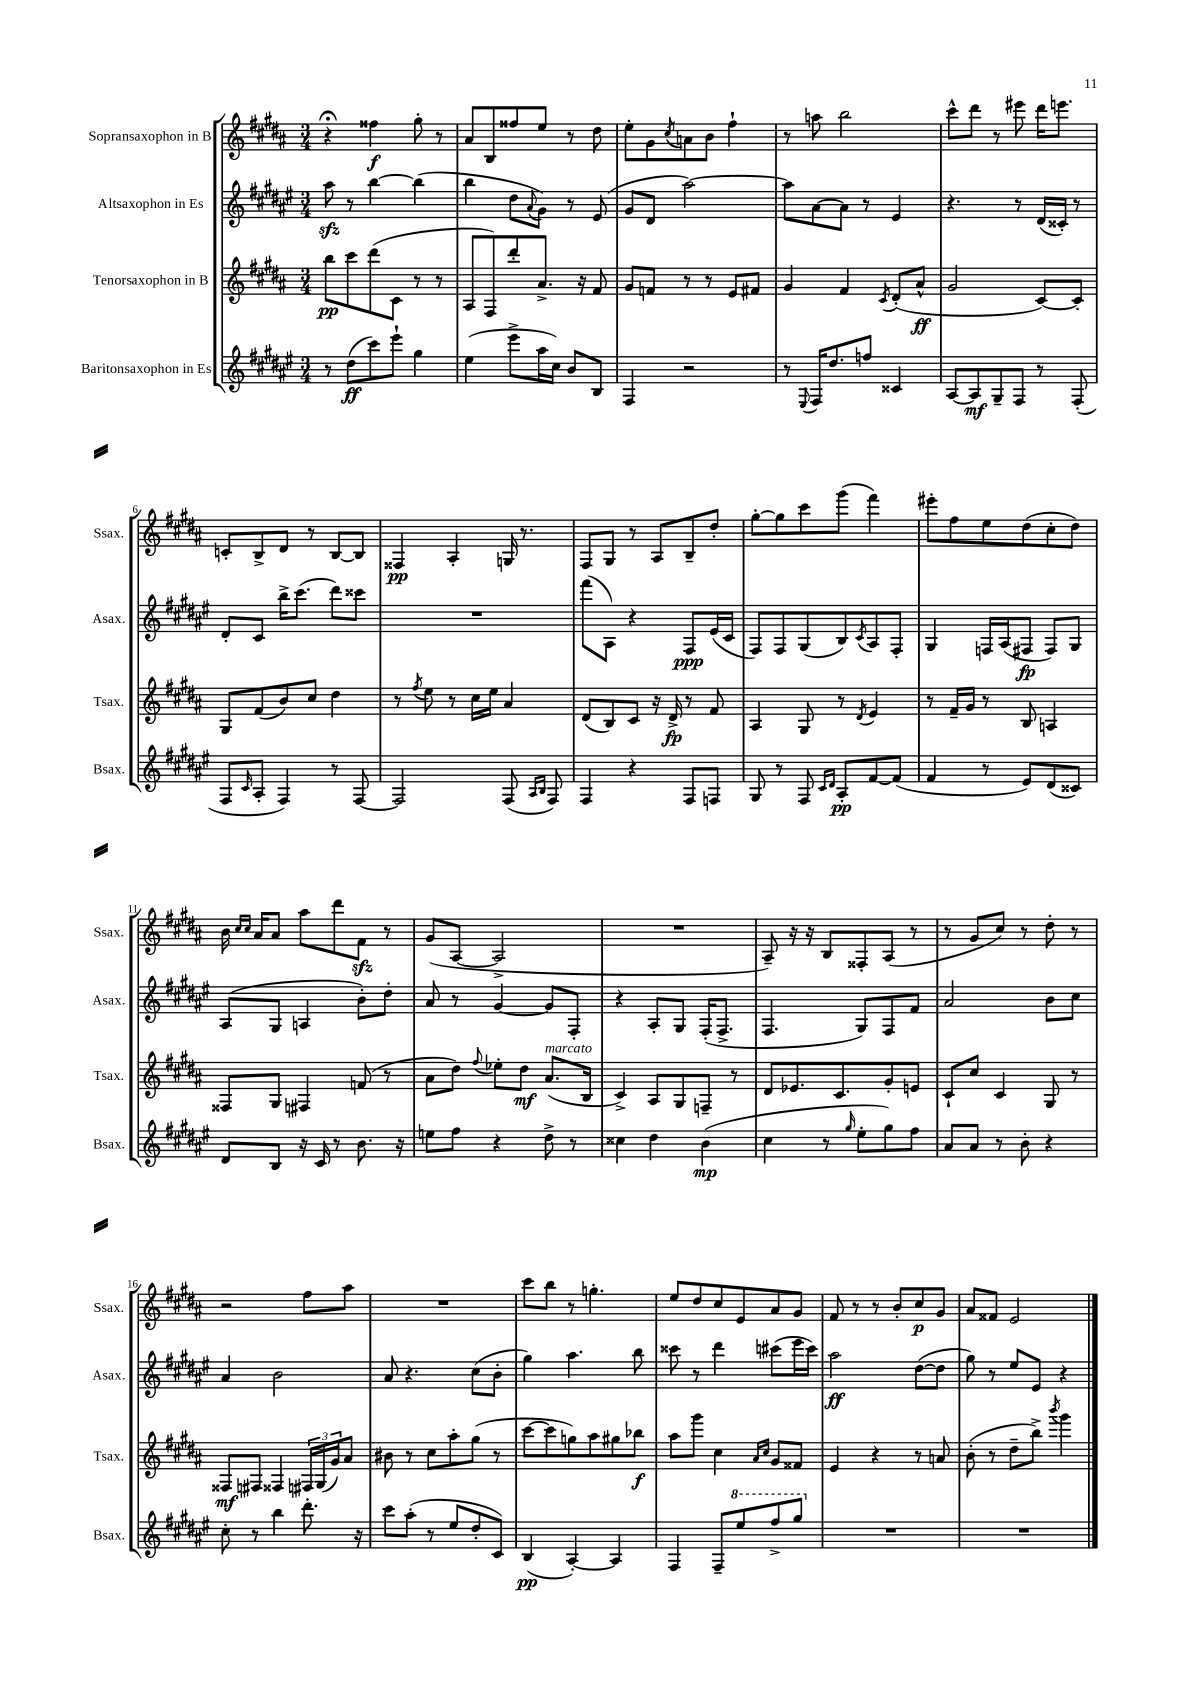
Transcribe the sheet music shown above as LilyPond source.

<<
\new StaffGroup <<
\new Staff = "s0" \with { instrumentName = "Sopransaxophon in B" shortInstrumentName = "Ssax." } {
    \clef treble \key b \major \numericTimeSignature \time 3/4
    r4\fermata fisis''4\f gis''8-. r8 |
    ais'8 b8 fisis''8 e''8 r8 dis''8 |
    e''8-. gis'8 \acciaccatura { cis''8 } a'8 b'8 fis''4-! |
    r8 a''8 b''2 |
    cis'''8-^ dis'''8 r8 eis'''8 dis'''16 e'''8. |
    c'8-. b8-> dis'8 r8 b8~ b8 |
    fisis4\pp ais4-. g16 r8. |
    fis8 gis8 r8 ais8 b8-- dis''8-. |
    gis''8~-. gis''8 cis'''8 gis'''8( fis'''4) |
    eis'''8-. fis''8 e''8 dis''8( cis''8-. dis''8) |
    b'16 \grace { cis''16 cis''16 } ais'16 ais'8 ais''8 dis'''8 fis'8\sfz r8 |
    gis'8( ais8~ ais2-> |
    R2. |
    ais8--) r16 r16 b8 fisis8-. ais8( r8 |
    r8 gis'8 cis''8) r8 dis''8-. r8 |
    r2 fis''8 ais''8 |
    R2. |
    cis'''8 b''8 r8 g''4.-. |
    e''8 dis''8 cis''8 e'8 ais'8 gis'8 |
    fis'8 r8 r8 b'8-. cis''8\p gis'8 |
    ais'8 fisis'8 e'2 \bar "|." |
}
\new Staff = "s1" \with { instrumentName = "Altsaxophon in Es" shortInstrumentName = "Asax." } {
    \clef treble \key fis \major \numericTimeSignature \time 3/4
    ais''8\sfz r8 b''4~ b''4( |
    b''4 dis''8 \appoggiatura { ais'8 } gis'8) r8 eis'8( |
    gis'8 dis'8 ais''2~) |
    ais''8 ais'8~ ais'8 r8 eis'4 |
    r4. r8 dis'16( cisis'16-.) r8 |
    dis'8-. cis'8 b''16-> cis'''8.( dis'''8) cisis'''8 |
    R2. |
    fis'''8( ais8) r4 fis8\ppp eis'16( cis'16 |
    fis8) fis8 gis8( b8) \acciaccatura { cis'8 } ais8 fis8-. |
    gis4 f16 ais16( fis8\fp fis8) gis8 |
    ais8( gis8 a4 b'8-.) dis''8-. |
    ais'8 r8 gis'4~ gis'8 fis8-. |
    r4 ais8-. gis8 fis16-.( fis8.-> |
    fis4. gis8) fis8 fis'8 |
    ais'2 b'8 cis''8 |
    ais'4 b'2 |
    ais'8 r4. cis''8( b'8-. |
    gis''4) ais''4. b''8 |
    cisis'''8 r8 dis'''4 cis'''8( eis'''16 cis'''16) |
    ais''2\ff dis''8~( dis''8 |
    gis''8) r8 eis''8 eis'8 r4 \bar "|." |
}
\new Staff = "s2" \with { instrumentName = "Tenorsaxophon in B" shortInstrumentName = "Tsax." } {
    \clef treble \key b \major \numericTimeSignature \time 3/4
    b''8\pp cis'''8 dis'''8( cis'8 r8 r8 |
    ais8 fis8) dis'''8-. ais'8.-> r16 fis'8 |
    gis'8 f'8 r8 r8 e'8 fis'8 |
    gis'4 fis'4 \acciaccatura { cis'8 } dis'8-.( ais'8-^\ff |
    gis'2 cis'8~) cis'8-. |
    gis8 fis'8( b'8) cis''8 dis''4 |
    r8 \acciaccatura { fis''8 } e''8 r8 cis''16 e''16 ais'4 |
    dis'8( b8) cis'8 r16 dis'16->\fp r8 fis'8 |
    ais4 gis8 r8 \acciaccatura { dis'8 } e'4 |
    r8 fis'16-- gis'16 r8 b8 a4 |
    fisis8 gis8 fis4 f'8( r8 |
    ais'8 dis''8) \appoggiatura { fis''8 } ees''8-. dis''8\mf ais'8.^\markup { \italic "marcato" }( b16 |
    cis'4->) ais8 gis8 f8-- r8 |
    dis'8 ees'8. cis'8. gis'8-. e'8 |
    cis'8-! cis''8 cis'4 gis8 r8 |
    fisis8\mf fis8 fisis4 \tuplet 3/2 { fis16 gis16( gis'16) } ais'8 |
    bis'8 r8 cis''8 ais''8-. gis''8( r8 |
    cis'''8~ cis'''8 g''8) ais''8 gis''8 bes''8\f |
    ais''8 gis'''8 cis''4 \grace { ais'16 cis''16 } gis'8 fisis'8 |
    e'4 r4 r8 a'8 |
    b'8-.( r8 dis''8-- b''8->) \acciaccatura { b'''8 } gis'''4 \bar "|." |
}
\new Staff = "s3" \with { instrumentName = "Baritonsaxophon in Es" shortInstrumentName = "Bsax." } {
    \clef treble \key fis \major \numericTimeSignature \time 3/4
    r8 dis''8\ff( cis'''8) eis'''8-! gis''4 |
    eis''4( eis'''8-> ais''16 cis''16) b'8 b8 |
    fis4 r2 |
    r8 \appoggiatura { eis8 } fis16 dis''8. f''8 cisis'4 |
    ais8~ ais8\mf gis8-- fis8 r8 fis8-.( |
    fis8 \grace { cis'16 } ais8-. fis4) r8 fis8~ |
    fis2 fis8( \grace { ais16 b16 } fis8) |
    fis4 r4 fis8 f8 |
    gis8 r8 fis8 \grace { cis'16 dis'16 } ais8-.\pp fis'8~ fis'8( |
    fis'4 r8 eis'8) dis'8( cisis'8) |
    dis'8 b8 r16 cis'16 r8 b'8. r16 |
    e''8 fis''8 r4 dis''8-> r8 |
    cisis''4 dis''4 b'4\mp( |
    cis''4 r8 \grace { gis''16 } eis''8-. gis''8) fis''8 |
    ais'8 ais'8 r8 b'8-. r4 |
    cis''8-. r8 b''4 dis'''8.-. r16 |
    cis'''8 ais''8-.( r8 eis''8 dis''8-. cis'8) |
    b4\pp( ais4~-.) ais4 |
    fis4 fis8-- \ottava #1 eis'''8 fis'''8-> gis'''8 \ottava #0 |
    R2. |
    R2. \bar "|." |
}
>>
>>
